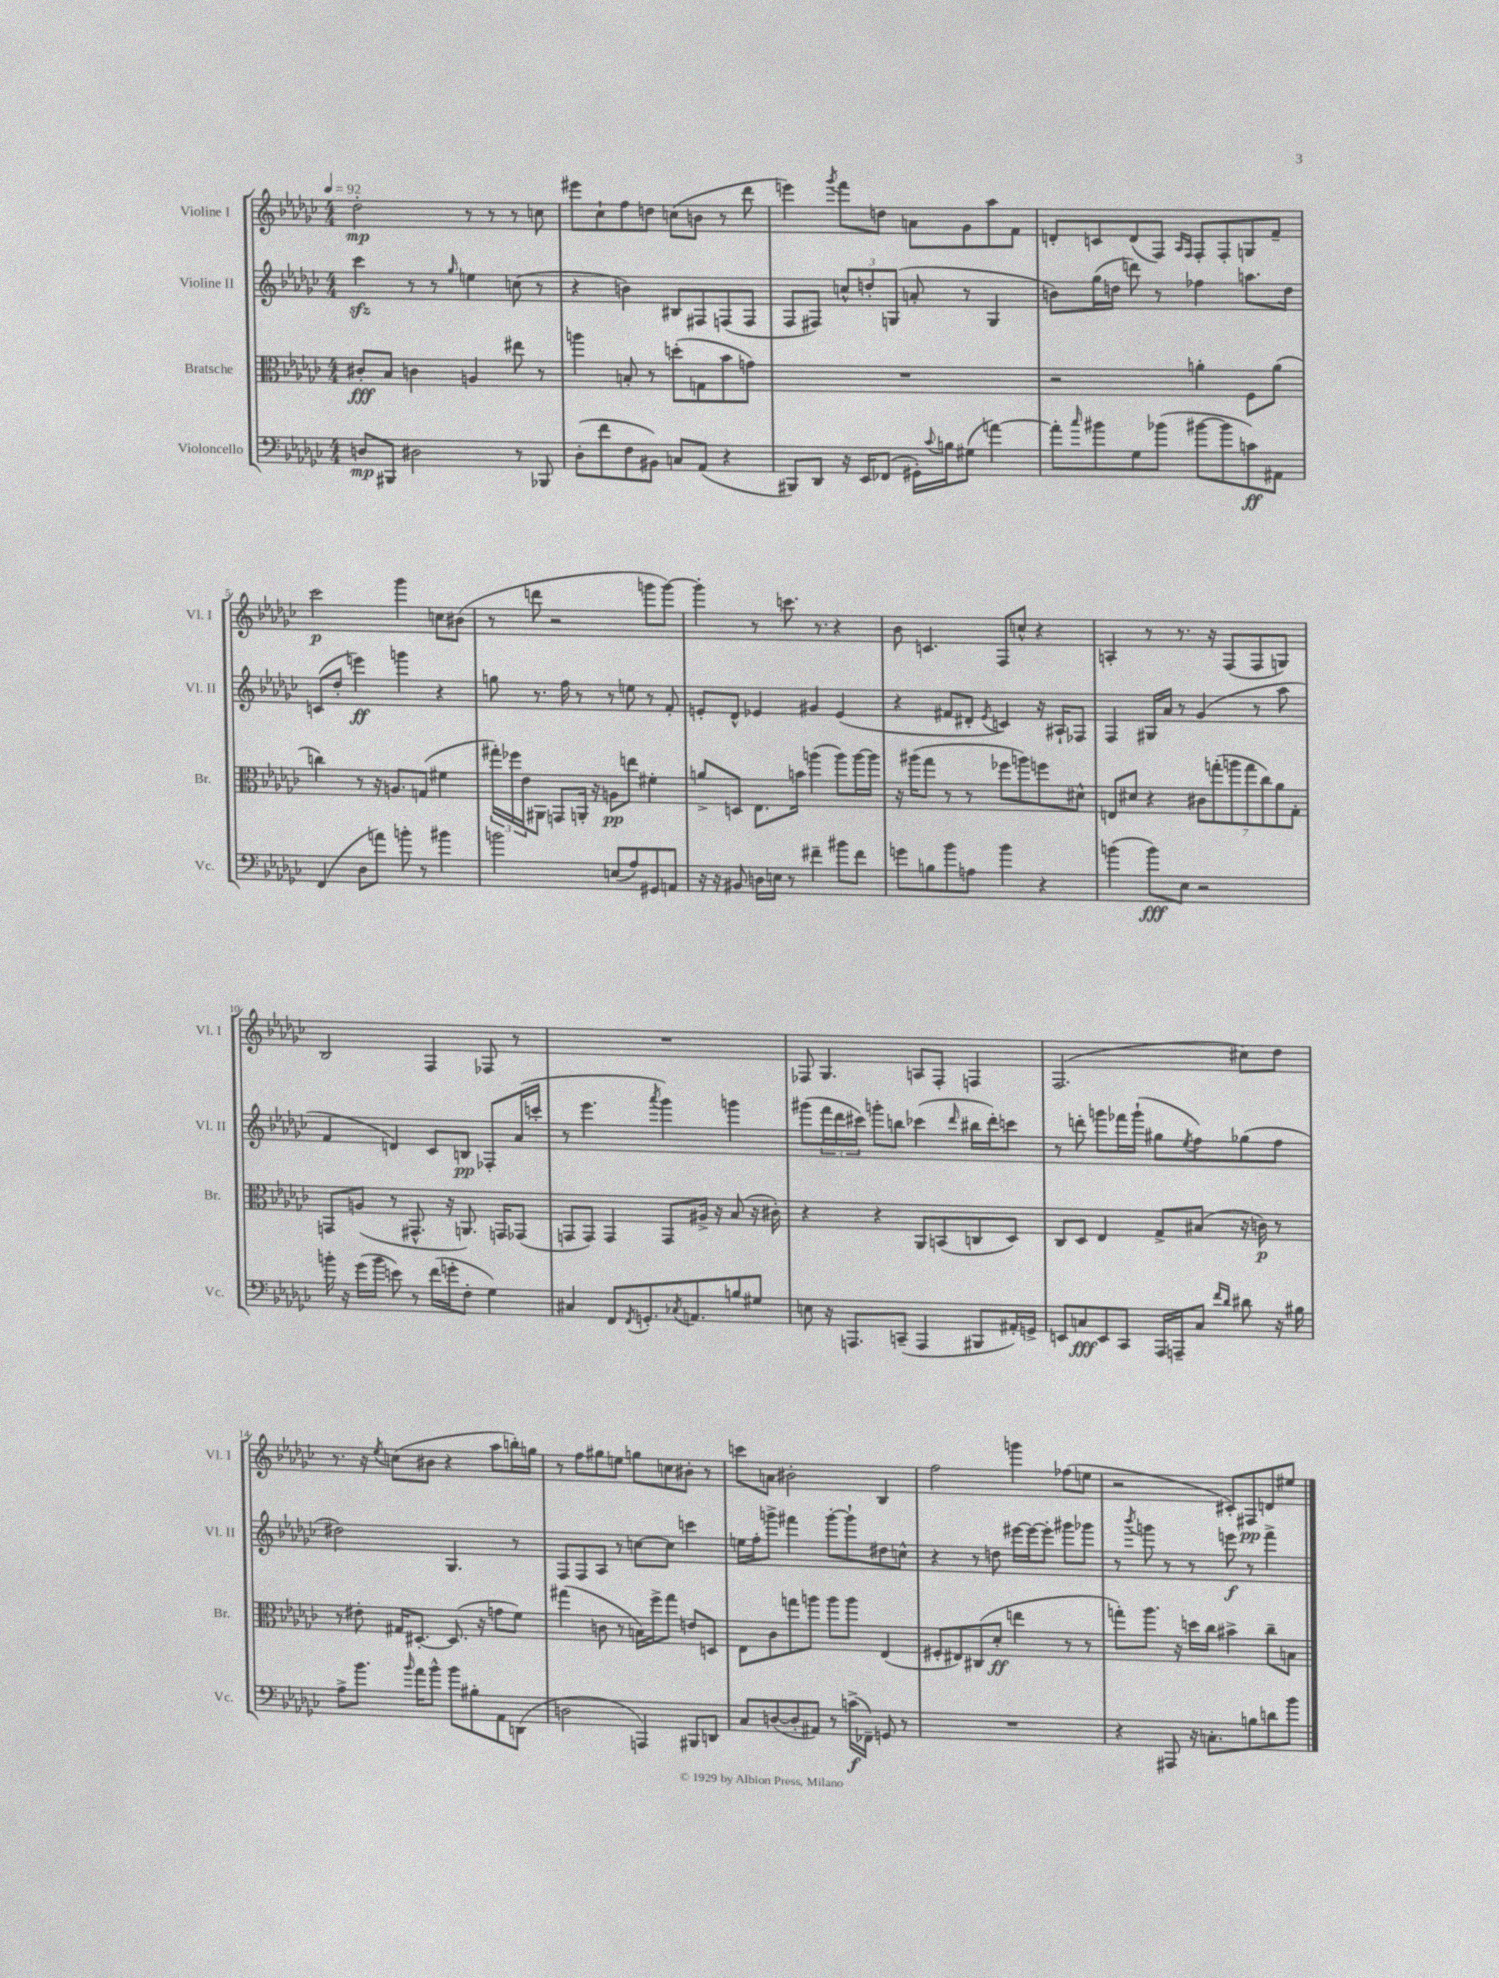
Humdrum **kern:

**kern	**dynam	**kern	**dynam	**kern	**dynam	**kern	**dynam
*part4	*part4	*part3	*part3	*part2	*part2	*part1	*part1
*staff4	*staff4	*staff3	*staff3	*staff2	*staff2	*staff1	*staff1
*I"Violoncello	*	*I"Bratsche	*	*I"Violine II	*	*I"Violine I	*
*I'Vc.	*	*I'Br.	*	*I'Vl. II	*	*I'Vl. I	*
*clefF4	*	*clefC3	*	*clefG2	*	*clefG2	*
*k[b-e-a-d-g-c-]	*	*k[b-e-a-d-g-c-]	*	*k[b-e-a-d-g-c-]	*	*k[b-e-a-d-g-c-]	*
*M4/4	*	*M4/4	*	*M4/4	*	*M4/4	*
*MM92	*	*MM92	*	*MM92	*	*MM92	*
=1	=1	=1	=1	=1	=1	=1	=1
8Dn/L	mp	8c#X'/L	fff	4ccc-zz\	.	2dd-'\	mp
8BBB#X/J	.	8B-/J	.	.	.	.	.
2D#X\	.	4cn\	.	8r	.	.	.
.	.	.	.	8r	.	.	.
.	.	.	.	16qqgg-/	.	.	.
.	.	4An/	.	4een\	.	8r	.
.	.	.	.	.	.	8r	.
8r	.	8ee#X\	.	(8ccn\	.	8r	.
8BBB-X/	.	8r	.	8r	.	8ccn\	.
=2	=2	=2	=2	=2	=2	=2	=2
(8D-'\L	.	4aan\	.	4r	.	8eee#X\L	.
8f\	.	.	.	.	.	8cc-`\	.
8F\	.	8Bn'/	.	4bn\)	.	8ff\	.
8BB#X\J)	.	8r	.	.	.	8ddn\J	.
8Cn/L	.	(8ddn'\L	.	8B#X/L	.	(8ccn\L	.
(8AA-/J	.	8Gn\	.	8F#X/	.	8bn\J	.
4r	.	8b-\	.	(8Fn/	.	8r	.
.	.	8gn\J)	.	8F/J	.	8ddd-\	.
=3	=3	=3	=3	=3	=3	=3	=3
8BBB#X/L)	.	1r	.	8F/L	.	4eeen\)	.
8DD-/J	.	.	.	8F#X/J)	.	.	.
.	.	.	.	.	.	8qggg-/	.
16r	.	.	.	12ccn^^/L	.	8fff\L	.
16EE-/KL	.	.	.	.	.	.	.
.	.	.	.	12ddn'/	.	.	.
(8FF-X/J	.	.	.	.	.	8ddn\J	.
.	.	.	.	(12Gn/J	.	.	.
16GG#X'\LL)	.	.	.	8an'/	.	8an\L	.
8qqc-/	.	.	.	.	.	.	.
16Bn\J	.	.	.	.	.	.	.
(8G#X\J	.	.	.	8r	.	8g-\	.
[4an\)	.	.	.	4G/	.	8aa-\	.
.	.	.	.	.	.	8f\J	.
=4	=4	=4	=4	=4	=4	=4	=4
8a'\L]	.	2r	.	8bn\L)	.	8dn'/L	.
16qqcc-/	.	.	.	.	.	.	.
8b#X\	.	.	.	(16gg-\L	.	8cn/	.
.	.	.	.	16ddn\JJ	.	.	.
8G-\	.	.	.	8dddn\)	.	(8d/	.
(8b-X\J	.	.	.	8r	.	8F/J)	.
.	.	.	.	.	.	16qqA-/LL	.
.	.	.	.	.	.	16qqF/JJ	.
[8b#X\L	.	4an'\	.	4ff-X\	.	8F'/L	.
8b#\]	.	.	.	.	.	8F'/	.
8cn\)	ff	8F\L	.	8.aan\L	.	8Gn/	.
8AA#X\J	.	(8a\J	.	.	.	8f~/J	.
.	.	.	.	16dd\Jk	.	.	.
!!LO:LB:g=z
=5	=5	=5	=5	=5	=5	=5	=5
(4FF/	.	4ccn\)	.	(8cn/L	.	2ccc-\	p
.	.	.	.	8dd-'/J	.	.	.
8D-\L	.	8r	.	4eeen\)	ff	.	.
8an\J)	.	16r	.	.	.	.	.
.	.	8.An/L	.	.	.	.	.
8bn'\	.	.	.	4gggn\	.	4ggg-\	.
8r	.	(8Gn/J	.	.	.	.	.
4b#X\	.	4f#X\	.	4r	.	8ccn\L	.
.	.	.	.	.	.	(8b#X\J	.
=6	=6	=6	=6	=6	=6	=6	=6
2bn\	.	24gg#X'\LL)	.	8ggn\	.	8r	.
.	.	24ff-X\	.	.	.	.	.
.	.	24e-\J	.	.	.	.	.
.	.	8AA#X\J	.	8.r	.	8dddn\	.
.	.	8GGn/L	.	.	.	2r	.
.	.	.	.	16ff\	.	.	.
.	.	16AAn'/Jk	.	8r	.	.	.
.	.	16r	.	.	.	.	.
(8En/L	.	8An\L	pp	8r	.	.	.
8A-/)	.	8een\J	.	8een\	.	.	.
8GG#X/	.	4f#X'\	.	8r	.	8gggn\L	.
8AAn/J	.	.	.	8f'/	.	[8ggg\J)	.
=7	=7	=7	=7	=7	=7	=7	=7
16r	.	8an^/L	.	8en'/L	.	4ggg'\]	.
16r	.	.	.	.	.	.	.
8BB#X/	.	8Dn/J	.	8d-^^/J	.	.	.
16Dn\LL	.	8.E-\L	.	4e-X/	.	8r	.
16En\JJ	.	.	.	.	.	.	.
8r	.	.	.	.	.	8.cccn\	.
.	.	16bn\Jk	.	.	.	.	.
4f#X~\	.	(4aan\	.	4g#X/	.	.	.
.	.	.	.	.	.	8.r	.
8b#X\L	.	8aa\L)	.	(4e-/	.	4r	.
8f#\J	.	[16aa\L	.	.	.	.	.
.	.	16aa\JJ]	.	.	.	.	.
=8	=8	=8	=8	=8	=8	=8	=8
8gn\L	.	16r	.	4r	.	8b-\	.
.	.	(16aa#X\KL	.	.	.	.	.
8Bn\	.	8gg-\J	.	.	.	4.cn/	.
8b-\	.	8r	.	8f#X/L	.	.	.
8An\J	.	8r	.	8d#X'/J	.	.	.
.	.	.	.	8qe-/	.	.	.
4b-\	.	8ff-X\L	.	4cn/)	.	8F/L	.
.	.	8aan\)	.	.	.	8ccn^^/J	.
4r	.	8ffn\	.	16r	.	4r	.
.	.	.	.	16A#X`/KL	.	.	.
.	.	8d#X^^\J	.	8F-X/J	.	.	.
=9	=9	=9	=9	=9	=9	=9	=9
(4bn\	.	8En/L	.	4F/	.	4An'/	.
.	.	8d#X/J	.	.	.	.	.
8b\L)	fff	4r	.	16G#X/LL	.	8r	.
.	.	.	.	16a-/JJ	.	.	.
8E-\J	.	.	.	8r	.	8.r	.
2r	.	14c#X\L	.	(4g-/	.	.	.
.	.	.	.	.	.	16r	.
.	.	(14ggn'\	.	.	.	.	.
.	.	.	.	.	.	(8F/L	.
.	.	14aan\	.	.	.	.	.
.	.	14gg\	.	.	.	.	.
.	.	.	.	8r	.	8F/	.
.	.	14cc-\)	.	.	.	.	.
.	.	14a-\	.	.	.	.	.
.	.	.	.	8aa-\	.	8Gn/J)	.
.	.	14G-'\J	.	.	.	.	.
!!LO:LB:g=z
=10	=10	=10	=10	=10	=10	=10	=10
16bn'\	.	8GGn/L	.	4f/	.	2B-/	.
16r	.	.	.	.	.	.	.
(16g-\LL	.	(8An/J	.	.	.	.	.
16b\JJ	.	.	.	.	.	.	.
8en\)	.	8r	.	4dn/)	.	.	.
8r	.	8.GG#X^^/	.	.	.	.	.
(16f\LL	.	.	.	8c-/L	.	4F/	.
16gn'\J	.	16r	.	.	.	.	.
8F'\J	.	8.AAn/)	.	8Bn/J	pp	.	.
4G-\)	.	.	.	8F-X'/L	.	8F-X/	.
.	.	16GGn/KL	.	.	.	.	.
.	.	(8GG-X/J	.	(16a-/L	.	8r	.
.	.	.	.	16cccn'/JJ	.	.	.
=11	=11	=11	=11	=11	=11	=11	=11
4C#X/	.	8GGn/L	.	8r	.	1r	.
.	.	8GG/J)	.	4.eee-\	.	.	.
8FF/L	.	4GG/	.	.	.	.	.
8qFF/	.	.	.	.	.	.	.
8.GGn'/	.	.	.	.	.	.	.
.	.	.	.	8qaaa-/	.	.	.
.	.	8GG/L	.	4ggg-\)	.	.	.
8qC-X/	.	.	.	.	.	.	.
8.AAn/	.	.	.	.	.	.	.
.	.	16A#X^/Jk	.	.	.	.	.
.	.	16r	.	.	.	.	.
8Bn/	.	(8B-/	.	4gggn\	.	.	.
8G#X/J	.	16r	.	.	.	.	.
.	.	16c#X'\)	.	.	.	.	.
=12	=12	=12	=12	=12	=12	=12	=12
8En\	.	4r	.	(8ggg#X\L	.	8F-X/	.
16r	.	.	.	24fff\L	.	4.G-/	.
.	.	.	.	24ddd-\	.	.	.
8.AAAn/L	.	.	.	.	.	.	.
.	.	.	.	24ccc#X\JJ)	.	.	.
.	.	4r	.	8gggn'\L	.	.	.
(8CCn~/J	.	.	.	8bbn\J	.	.	.
4AAA/	.	8AA-/L	.	(4ccc-X\	.	8An/L	.
.	.	(8BBn/	.	.	.	8F-'/J	.
.	.	.	.	16qqddd-/	.	.	.
8BBB#X/L	.	8Cn/	.	16bb#X\LL	.	4Fn/	.
.	.	.	.	16ddd-'\J)	.	.	.
16AA#X'/L)	.	8D-/J)	.	8cccn\J	.	.	.
16GGn^/JJ	.	.	.	.	.	.	.
=13	=13	=13	=13	=13	=13	=13	=13
8EEn/L	.	8C-/L	.	8r	.	(2.F/	.
8Cn/	fff	8D-/J	.	8dddn'\	.	.	.
8EE/	.	4E-/	.	8gggn\L	.	.	.
8CC-/J	.	.	.	16fff-X\L	.	.	.
.	.	.	.	(16ggg`\JJ	.	.	.
16AAA-/LL	.	8G-^/L	.	8gg#X\L	.	.	.
16AAAn~/J	.	.	.	.	.	.	.
.	.	.	.	8qee-/	.	.	.
8C/J	.	(8B#X/J	.	8ff\)	.	.	.
16qqf/LL	.	.	.	.	.	.	.
16qqd-/JJ	.	.	.	.	.	.	.
8d#X\	.	16r	.	(8gg-X\	.	8cc#X\L)	.
.	.	16cn\)	p	.	.	.	.
16r	.	8r	.	8ff\J	.	8dd-\J	.
16B#X\	.	.	.	.	.	.	.
!!LO:LB:g=z
=14	=14	=14	=14	=14	=14	=14	=14
8A-^\L	.	8r	.	2dd#X\)	.	8.r	.
8.b-\J	.	8e#X'\	.	.	.	.	.
.	.	.	.	.	.	16r	.
.	.	.	.	.	.	8qee-/	.
.	.	16G#X/KL	.	.	.	(8ccn\L	.
16qqb-/	.	.	.	.	.	.	.
16a-\KL	.	[8.D#X'/J	.	.	.	.	.
8b-^^\J	.	.	.	.	.	8b#X\J	.
8b-\L	.	(8.D#/]	.	4.G-/	.	4r	.
8B#X'\	.	.	.	.	.	.	.
.	.	16r	.	.	.	.	.
8AA-\	.	8gn\L	.	.	.	8aa-\L	.
(8DDn\J	.	8f\J)	.	8r	.	16bbn'\L)	.
.	.	.	.	.	.	16ggn\JJ	.
=15	=15	=15	=15	=15	=15	=15	=15
2Dn\	.	(4gg#X\	.	8F/L	.	8r	.
.	.	.	.	8F/	.	8ff\L	.
.	.	8cn\	.	8A-/J	.	8gg#X\	.
.	.	8r	.	8r	.	8een\J	.
4AAAn/)	.	16Bn\LL)	.	[8ccn\L	.	8ggn\L	.
.	.	16ff^\J	.	.	.	.	.
.	.	8gg#\J	.	8cc\J]	.	8ccn\	.
8BBB#X/L	.	8en/L	.	4cccn\	.	8b#X'\J	.
8DDn/J	.	8Dn/J	.	.	.	8r	.
=16	=16	=16	=16	=16	=16	=16	=16
8C-/L	.	8E-\L	.	16een\LL	.	8cccn\L	.
.	.	.	.	16ff'\J	.	.	.
([8Dn/	.	8c-\	.	8gggn^\J	.	8an\J	.
8D'/]	.	8ggn\	.	4fff#X\	.	2b#X'\	.
8AA#X/J)	.	8aan\J	.	.	.	.	.
8r	.	8aa\L	.	[8ggg'\L	.	.	.
(16cn^\LL	f	8aa\J	.	8ggg`\]	.	.	.
16FF-X~\JJ)	.	.	.	.	.	.	.
8GGn/	.	(4E-/	.	8dd#X\	.	4B-/	.
8r	.	.	.	8ccn^^\J	.	.	.
=17	=17	=17	=17	=17	=17	=17	=17
1r	.	8F#X'/L	.	4r	.	2ff\	.
.	.	8E#X/)	.	.	.	.	.
.	.	(8C#X/	.	8r	.	.	.
.	.	8d-'/J	ff	8ddn\	.	.	.
.	.	4een\	.	[16eee#X\LL	.	4gggn\	.
.	.	.	.	16eee#\J_	.	.	.
.	.	.	.	8eee#'\J]	.	.	.
.	.	8r	.	8ggg#X\L	.	(8ff-X\L	.
.	.	8r	.	8ggg-X\J	.	8een\J	.
=18	=18	=18	=18	=18	=18	=18	=18
4r	.	8ggn'\L)	.	8r	.	2r	.
.	.	.	.	8qbbb-/	.	.	.
.	.	8.aa-\J	.	8gggn\	.	.	.
8AAA#X/	.	.	.	8r	.	.	.
.	.	16r	.	.	.	.	.
16r	.	16ddn\LL	.	8r	.	.	.
8.Cn'\L	.	16cc-\JJ	.	.	.	.	.
.	.	4b#X^\	.	8eeen\	f	8c#X'/L)	.
8Bn\	.	.	.	8r	.	8F#X/	pp
8dn\	.	8cc-~\L	.	4fff^\	.	8dn/	.
8b-\J	.	8Bn\J	.	.	.	8ee#X/J	.
==	==	==	==	==	==	==	==
*-	*-	*-	*-	*-	*-	*-	*-
